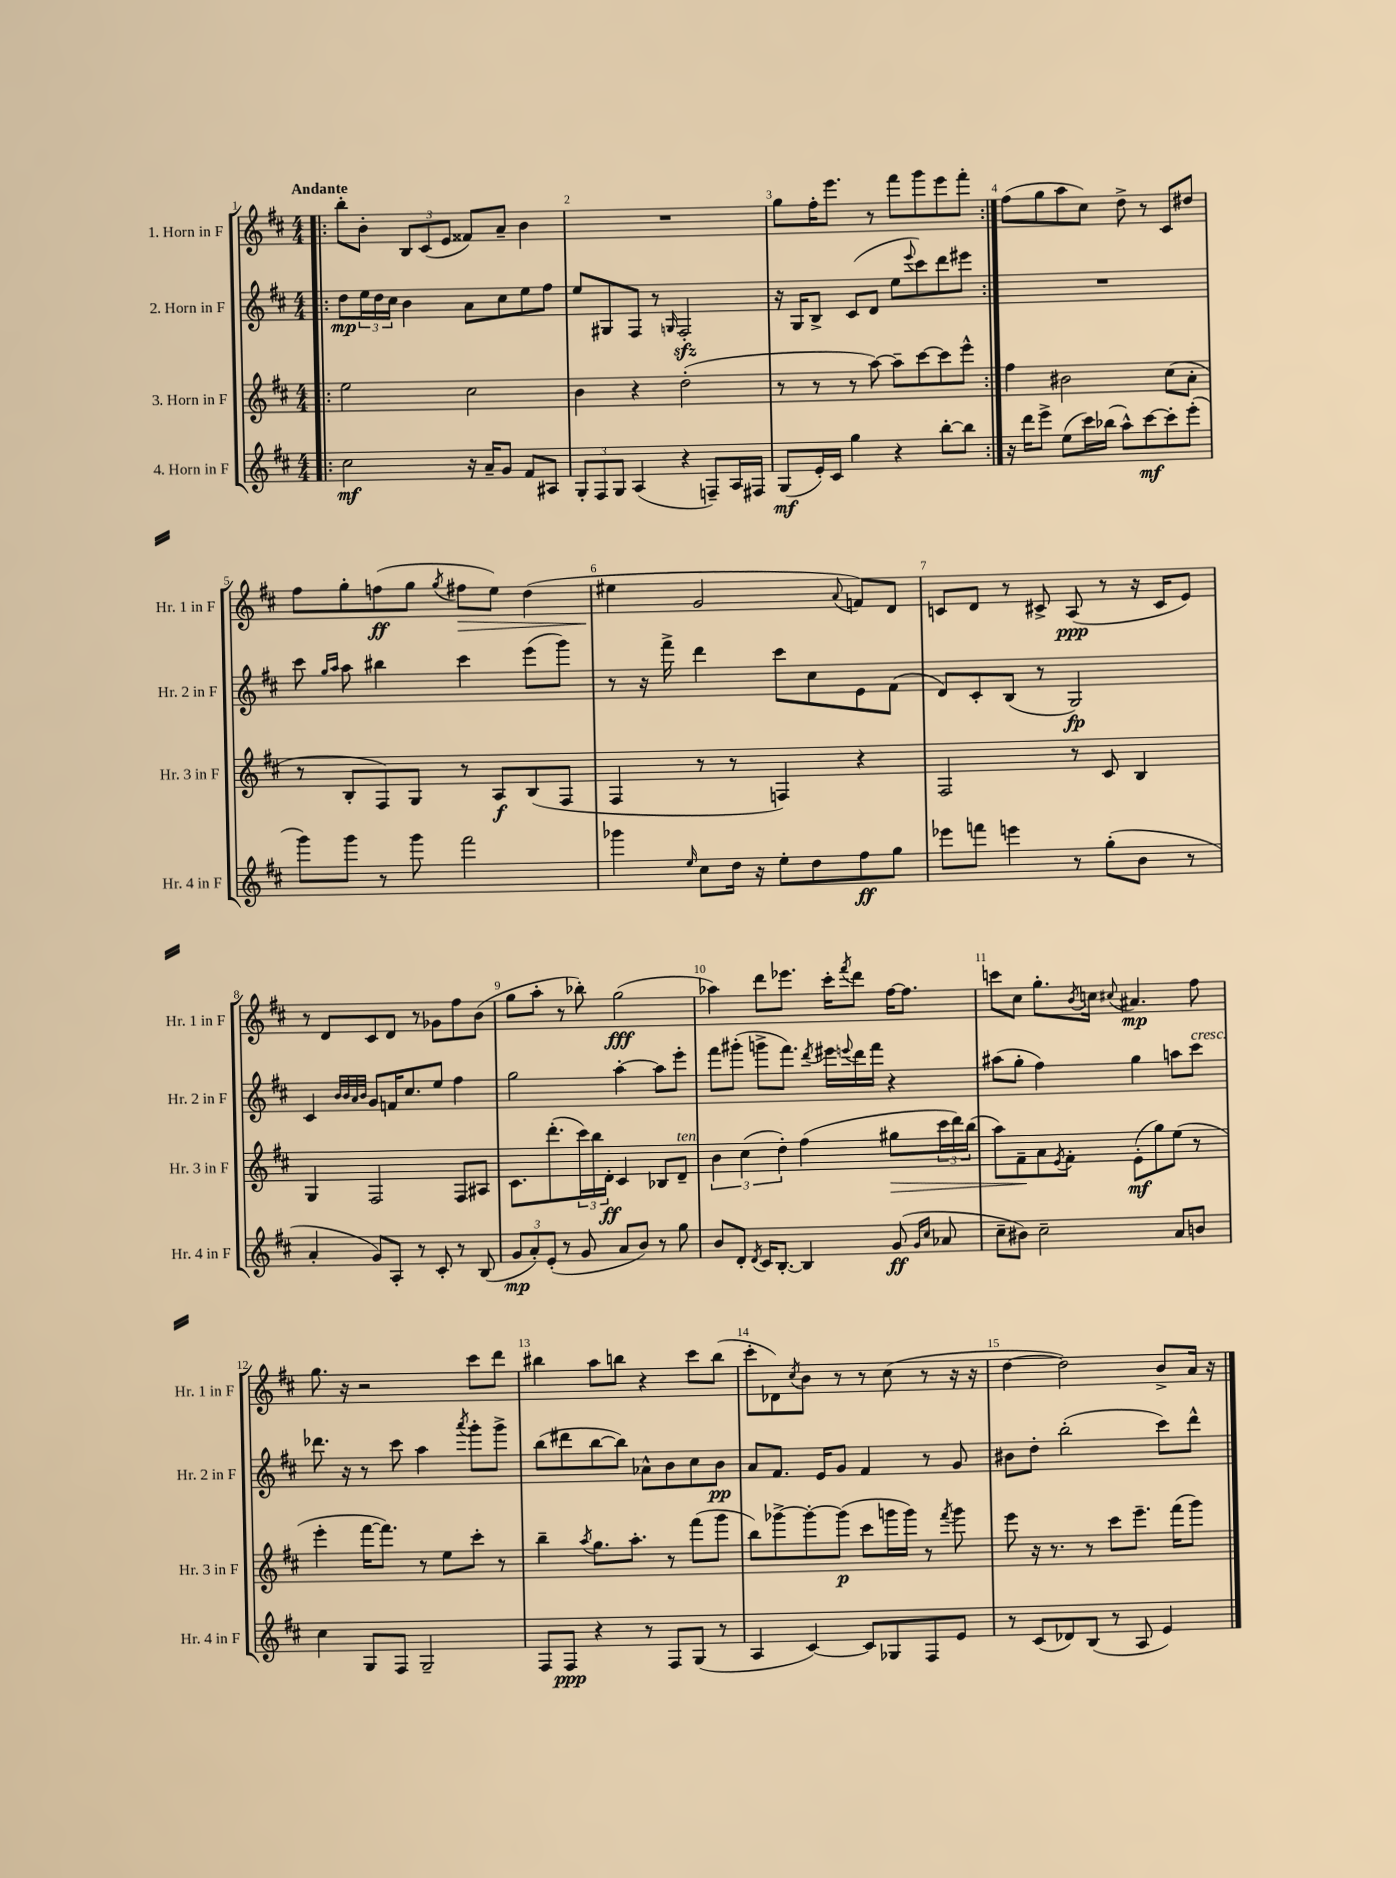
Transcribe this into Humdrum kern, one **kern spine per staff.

**kern	**dynam	**kern	**dynam	**kern	**dynam	**kern	**dynam
*part4	*part4	*part3	*part3	*part2	*part2	*part1	*part1
*staff4	*staff4	*staff3	*staff3	*staff2	*staff2	*staff1	*staff1
*I"4. Horn in F	*	*I"3. Horn in F	*	*I"2. Horn in F	*	*I"1. Horn in F	*
*I'Hr. 4 in F	*	*I'Hr. 3 in F	*	*I'Hr. 2 in F	*	*I'Hr. 1 in F	*
*clefG2	*	*clefG2	*	*clefG2	*	*clefG2	*
*k[f#c#]	*	*k[f#c#]	*	*k[f#c#]	*	*k[f#c#]	*
*M4/4	*	*M4/4	*	*M4/4	*	*M4/4	*
=1!|:	=1!|:	=1!|:	=1!|:	=1!|:	=1!|:	=1!|:	=1!|:
!	!	!	!	!	!	!LO:TX:a:B:t=Andante	!
2cc#\	mf	2ee\	.	8dd\L	mp	8bb'\L	.
.	.	.	.	24ee\L	.	8b'\J	.
.	.	.	.	24dd\	.	.	.
.	.	.	.	24cc#\JJ	.	.	.
.	.	.	.	4b\	.	12B/L	.
.	.	.	.	.	.	(12c#/	.
.	.	.	.	.	.	12e/J	.
16r	.	2cc#\	.	8a\L	.	8f##X/L)	.
16a~/KL	.	.	.	.	.	.	.
8g/J	.	.	.	8cc#\	.	8a~/J	.
8f#/L	.	.	.	8ee\	.	4b\	.
8A#X/J	.	.	.	8ff#\J	.	.	.
=2	=2	=2	=2	=2	=2	=2	=2
12G'/L	.	4b\	.	8ee/L	.	1r	.
12F#/	.	.	.	.	.	.	.
.	.	.	.	8G#X/	.	.	.
12G/J	.	.	.	.	.	.	.
(4A/	.	4r	.	8F#/J	.	.	.
.	.	.	.	8r	.	.	.
.	.	.	.	16qqGn/	.	.	.
4r	.	(2dd'\	.	2F#zz'/	.	.	.
8Fn~/L)	.	.	.	.	.	.	.
16A/L	.	.	.	.	.	.	.
16F#X/JJ	.	.	.	.	.	.	.
=3	=3	=3	=3	=3	=3	=3	=3
(8G/L	mf	8r	.	16r	.	8gg\L	.
.	.	.	.	16G/KL	.	.	.
16e'/L)	.	8r	.	8B^/J	.	16ff#'\K	.
16c#/JJ	.	.	.	.	.	8.eee\J	.
4gg\	.	8r	.	(8c#/L	.	.	.
.	.	[8aa\)	.	8d/J	.	8r	.
4r	.	8aa~\L]	.	8ee\L	.	8fff#\L	.
.	.	.	.	8qqeee/	.	.	.
.	.	[8ccc#\	.	8ccc#\)	.	8ggg\	.
[8bb'\L	.	8ccc#\]	.	8ddd\	.	8eee\	.
8bb\J]	.	8eee^^\J	.	8eee#X\J	.	8fff#'\J	.
=4:|!	=4:|!	=4:|!	=4:|!	=4:|!	=4:|!	=4:|!	=4:|!
16r	.	4ff#\	.	1r	.	(8ff#\L	.
16ddd\KL	.	.	.	.	.	.	.
8eee^\J	.	.	.	.	.	8gg\	.
(8ee\L	.	2b#X\	.	.	.	8aa\	.
16ccc#\L)	.	.	.	.	.	8cc#\J)	.
(16bb-X\JJ	.	.	.	.	.	.	.
8aa^^\L)	.	.	.	.	.	8dd^\	.
[8ccc#\	mf	.	.	.	.	8r	.
8ccc#'\]	.	(8cc#\L	.	.	.	8c#/L	.
(8eee'\J	.	8a'\J	.	.	.	8dd#X/J	.
!!LO:LB:g=z
=5	=5	=5	=5	=5	=5	=5	=5
8ggg\L)	.	8r	.	8ccc#\	.	8ff#\L	.
.	.	.	.	16qqgg/LL	.	.	.
.	.	.	.	16qqaa/JJ	.	.	.
8ggg\J	.	8B'/L	.	8aa\	.	8gg'\	.
8r	.	8F#/)	.	4bb#X\	.	(8ffn\	ff
8ggg\	.	8G/J	.	.	.	8gg\J	.
.	.	.	.	.	.	8qgg/	.
!	!	!	!	!	!	!	!LO:HP:b
2fff#\	.	8r	.	4ccc#\	.	8ff#X\L	>
.	.	8A/L	f	.	.	8ee\J)	.
.	.	(8B/	.	(8eee\L	.	(4dd\	.
.	.	8F#/J	.	8ggg\J)	.	.	.
=6	=6	=6	=6	=6	=6	=6	=6
4ggg-X\	.	4F#/	.	8r	.	4ee#X\	.
.	.	.	.	16r	.	.	.
.	.	.	.	16fff#^\	.	.	.
16qqee/	.	.	.	.	.	.	.
8cc#\L	.	8r	.	4ddd\	.	2g/	]
16dd\Jk	.	8r	.	.	.	.	.
16r	.	.	.	.	.	.	.
8ee'\L	.	4Fn/)	.	8ccc#\L	.	.	.
8dd\	.	.	.	8cc#\	.	.	.
.	.	.	.	.	.	8qqa/	.
8ff#\	ff	4r	.	8e\	.	8fn/L)	.
8gg\J	.	.	.	(8f#\J	.	8d/J	.
=7	=7	=7	=7	=7	=7	=7	=7
8eee-X\L	.	2F#/	.	8d/L)	.	8cn/L	.
8fffn\J	.	.	.	8c#'/	.	8d/J	.
4eeen\	.	.	.	(8B/J	.	8r	.
.	.	.	.	8r	.	8c#X^/	.
8r	.	8r	.	2G/)	fp	(8A/	ppp
(8gg'\L	.	8c#/	.	.	.	8r	.
8b\J	.	4B/	.	.	.	16r	.
.	.	.	.	.	.	16c#/KL	.
8r	.	.	.	.	.	8e/J)	.
!!LO:LB:g=z
=8	=8	=8	=8	=8	=8	=8	=8
4a'/	.	4G/	.	4c#/	.	8r	.
.	.	.	.	.	.	8d/L	.
.	.	.	.	32qqb/LLL	.	.	.
.	.	.	.	32qqb/	.	.	.
.	.	.	.	32qqa/	.	.	.
.	.	.	.	32qqb/JJJ	.	.	.
8g/L)	.	2F#/	.	8g/L	.	8c#/	.
8A'/J	.	.	.	16fn/K	.	8d/J	.
.	.	.	.	8.cc#/	.	.	.
8r	.	.	.	.	.	8r	.
8c#'/	.	.	.	8ee/J	.	8g-X\L	.
8r	.	8F#/L	.	4ff#\	.	8ff#\	.
(8B/	.	8A#X/J	.	.	.	(8b\J	.
=9	=9	=9	=9	=9	=9	=9	=9
12g/L	mp	8.c#\L	.	2gg\	.	8gg\L	.
12a'/)	.	.	.	.	.	.	.
.	.	.	.	.	.	8aa'\J	.
(12e'/J	.	.	.	.	.	.	.
.	.	(8.ddd'\	.	.	.	.	.
8r	.	.	.	.	.	8r	.
8g/	.	24ccc#\L)	.	.	.	8bb-X'\)	.
.	.	24bb\	.	.	.	.	.
.	.	24d'\JJ	ff	.	.	.	.
8a/L	.	4c#/	.	[4aa'\	.	(2gg\	fff
8b/J)	.	.	.	.	.	.	.
8r	.	8B-X/L	.	8aa\L]	.	.	.
!	!	!LO:TX:a:i:t=ten.	!	!	!	!	!
8gg\	.	8d~/J	.	8eee'\J	.	.	.
=10	=10	=10	=10	=10	=10	=10	=10
8b/L	.	6b\	.	8fff#\L	.	4aa-X\)	.
8d'/J	.	.	.	(8ggg#X'\J	.	.	.
.	.	(6cc#\	.	.	.	.	.
8qd/	.	.	.	.	.	.	.
16c#/KL	.	.	.	8gggn^\L	.	8ddd\L	.
[8.B'/J	.	.	.	.	.	.	.
.	.	6dd'\)	.	.	.	.	.
.	.	.	.	8.fff#\J)	.	8.eee-X\J	.
4B/]	.	(4ff#\	.	.	.	.	.
.	.	.	.	8qddd/	.	.	.
.	.	.	.	16eee#X\LL	.	16ccc#'\KL	.
.	.	.	.	8qqeeen/	.	8qfff#/	.
.	.	.	.	16ddd\	.	8ddd\J	.
.	.	.	.	16fff#\JJ	.	.	.
!	!	!	!LO:HP:b	!	!	!	!
(8g/	ff	8gg#X\L	>	4r	.	[16ff#\KL	.
.	.	.	.	.	.	8.ff#\J]	.
16qqg/LL	.	.	.	.	.	.	.
16qqcc#/JJ	.	.	.	.	.	.	.
8a-X/	.	24ccc#\L	.	.	.	.	.
.	.	24ddd\)	.	.	.	.	.
.	.	(24bb\JJ	.	.	.	.	.
=11	=11	=11	=11	=11	=11	=11	=11
8cc#~\L	.	8aa\L)	.	(8aa#X\L	.	8cccn\L	.
8b#X\J)	.	8f#~\	.	8gg'\J	.	8cc#\J	.
2cc#~\	.	8a\	]	4ff#\)	.	8.gg'\L	.
.	.	8qe/	.	.	.	.	.
.	.	8f#'\J	.	.	.	.	.
.	.	.	.	.	.	8qb/	.
.	.	.	.	.	.	16ccn\Jk	.
.	.	.	.	.	.	8qqcc#X/	.
.	.	(8e'\L	mf	4gg\	.	4.a#X/	mp
.	.	8gg\)	.	.	.	.	.
8a/L	.	(8ee\J	.	8aan\L	.	.	.
!	!	!	!	!LO:TX:a:i:t=cresc.	!	!	!
8bn/J	.	8r	.	8ccc#\J	.	8ff#\	.
!!LO:LB:g=z
=12	=12	=12	=12	=12	=12	=12	=12
4cc#\	.	4eee'\	.	8.ddd-X\	.	8.gg\	.
.	.	.	.	16r	.	16r	.
8G/L	.	[16fff#\KL	.	8r	.	2r	.
.	.	8.fff#\J])	.	.	.	.	.
8F#/J	.	.	.	8ccc#\	.	.	.
2G~/	.	8r	.	4aa\	.	.	.
.	.	8ee\L	.	.	.	.	.
.	.	.	.	8qaaa/	.	.	.
.	.	8ccc#'\J	.	8ggg'\L	.	8ccc#\L	.
.	.	8r	.	8ggg^\J	.	8ddd\J	.
=13	=13	=13	=13	=13	=13	=13	=13
8F#/L	.	4bb~\	.	(8bb\L	.	4bb#X\	.
8F#/J	ppp	.	.	8ddd#X\	.	.	.
.	.	8qaa/	.	.	.	.	.
4r	.	8.gg\L	.	[8bb\	.	8aa\L	.
.	.	.	.	8bb\J])	.	8bbn\J	.
.	.	8.aa'\J	.	.	.	.	.
8r	.	.	.	8a-X^^\L	.	4r	.
8F#/L	.	8r	.	8b\	.	.	.
(8G/J	.	(8fff#\L	.	8cc#\	.	8ccc#\L	.
8r	.	8ggg\J	.	8b\J	pp	(8bb\J	.
=14	=14	=14	=14	=14	=14	=14	=14
4A/	.	8bb\L)	.	8a/L	.	8ccc#'\L	.
.	.	[8ggg-X^\	.	8.f#/J	.	8d-X\)	.
.	.	.	.	.	.	8qcc#/	.
[4c#/)	.	8ggg-'\_	.	.	.	8b\J	.
.	.	.	.	16e/KL	.	.	.
.	.	(8ggg-\J]	p	8g/J	.	8r	.
8c#/L]	.	8ccc#\L	.	4f#/	.	8r	.
8G-X/	.	16gggn\L	.	.	.	(8cc#\	.
.	.	16ggg\JJ)	.	.	.	.	.
8F#/	.	8r	.	8r	.	8r	.
.	.	8qfff#/	.	.	.	.	.
8e/J	.	8ggg\	.	8g/	.	16r	.
.	.	.	.	.	.	16r	.
=15	=15	=15	=15	=15	=15	=15	=15
8r	.	8eee\	.	8b#X\L	.	[4dd\	.
(8c#/L	.	16r	.	8dd'\J	.	.	.
.	.	8.r	.	.	.	.	.
8d-X/)	.	.	.	(2bb'\	.	2dd\])	.
(8B/J	.	8r	.	.	.	.	.
8r	.	8ccc#\L	.	.	.	.	.
8A/	.	8.eee~\J	.	.	.	.	.
4e/)	.	.	.	8ccc#\L)	.	8b^/L	.
.	.	(16fff#\KL	.	.	.	.	.
.	.	8ggg\J)	.	8ddd^^\J	.	16a/Jk	.
.	.	.	.	.	.	16r	.
==	==	==	==	==	==	==	==
*-	*-	*-	*-	*-	*-	*-	*-
